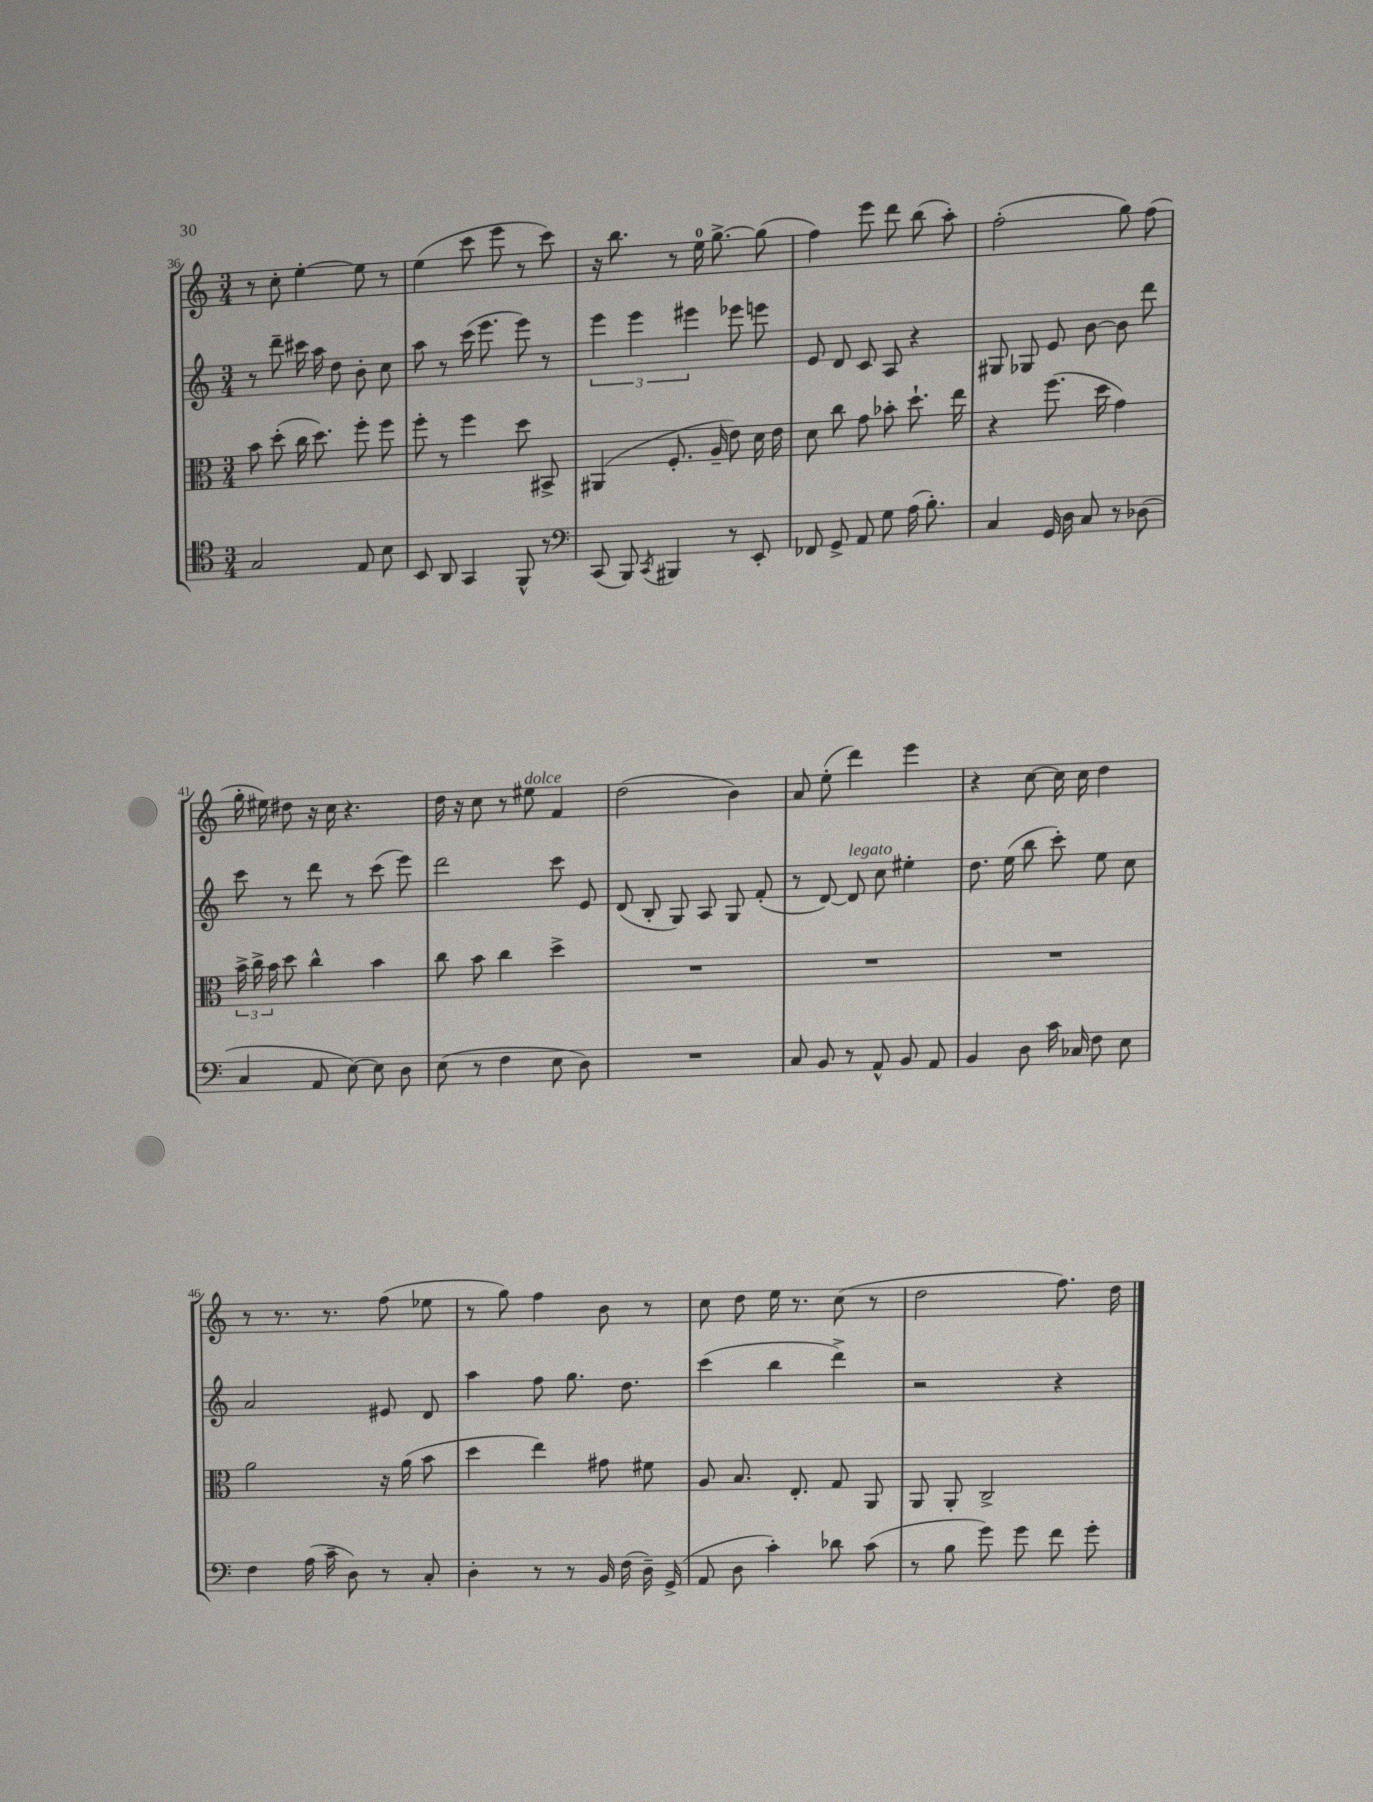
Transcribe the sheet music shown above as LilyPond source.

<<
\new StaffGroup <<
\new Staff = "s0" {
    \clef treble \key c \major \numericTimeSignature \time 3/4
    \autoBeamOff r8 c''8-. e''4~-. e''8 r8 |
    e''4( c'''8 e'''8 r8 c'''8) |
    r16 b''8. r8 e''16-0 g''8.~-> g''8( |
    f''4) e'''8 d'''8 b''8( a''8-.) |
    f''2-.( g''8) f''8( |
    g''16-. eis''16) dis''8 r16 c''16 r4. |
    d''16 r16 c''8 r8 eis''8^\markup { \italic "dolce" } f'4 |
    d''2( b'4) |
    a'8 e''8-.( d'''4) e'''4 |
    r4 c''8~ c''16 c''16 d''4 |
    r8 r8. r8. f''8( ees''8 |
    r8 g''8) f''4 b'8 r8 |
    c''8 d''8 e''16 r8. c''8( r8 |
    d''2 f''8.) d''16 \bar "|." |
}
\new Staff = "s1" {
    \clef treble \key c \major \numericTimeSignature \time 3/4
    \autoBeamOff r8 d'''8-- cis'''16 a''16 d''8 b'8-. c''8 |
    a''8 r8 c'''16( e'''8. e'''8) r8 |
    \tuplet 3/2 { e'''4 e'''4 eis'''4 } ees'''8 e'''8 |
    e'8 d'8 c'8 a8 r4 |
    gis8 ges8 e'8 b'8~ b'8 d'''8 |
    c'''8 r8 d'''8 r8 c'''8( e'''8) |
    d'''2 c'''8 e'8 |
    d'8( b8-. g8) a8 g8 f'8-.( |
    r8 d'8~) d'8^\markup { \italic "legato" } c''8 eis''4-. |
    d''8. e''16( b''8 c'''8-.) e''8 c''8 |
    a'2 eis'8 d'8 |
    a''4 f''8 g''8. d''8. |
    c'''4( b''4 d'''4->) |
    r2 r4 \bar "|." |
}
\new Staff = "s2" {
    \clef alto \key c \major \numericTimeSignature \time 3/4
    \autoBeamOff b'8 d''8-.( c''16 d''8.) f''8-. f''8 |
    f''8-. r8 f''4 d''8 bis,8-> |
    ais,4( f8.-. a16-- e'8) d'16 e'16 |
    d'8 c''8 g'8 bes'8-. d''8.-! e''16 |
    r4 f''8.( d''16 g'4) |
    \tuplet 3/2 { b'16-> c''16-> b'16 } d''8 c''4-^ b'4 |
    c''8 b'8 c''4 d''4-> |
    R2. |
    R2. |
    R2. |
    a'2 r16 a'16( b'8 |
    d''4 e''4) gis'8 fis'8 |
    a8 b8. e8.-. g8 a,8 |
    a,8 a,8-. c2-> \bar "|." |
}
\new Staff = "s3" {
    \clef tenor \key c \major \numericTimeSignature \time 3/4
    \autoBeamOff g2 e8 b8 |
    b,8 a,8 g,4 f,8-^ r8 |
    \clef bass c,8( b,,8) \acciaccatura { c,8 } bis,,4 r8 e,8-. |
    fes,8 g,8-> a,8 g8 a16( b8.-.) |
    c4 g,16 d16 c8 r8 des8( |
    c4 a,8 e8~) e8 d8 |
    e8( r8 f4 e8 d8) |
    R2. |
    c8 b,8 r8 a,8-^ b,8 a,8 |
    b,4 d8 c'16 ces16 f8 e8 |
    f4 a16( c'16-- d8) r8 c8-. |
    d4-. r8 r8 b,16 f16( d16--) g,16->( |
    a,8 d8 c'4-.) des'8 c'8( |
    r8 b8 g'8) g'8 f'8 g'8-. \bar "|." |
}
>>
>>
\layout { \context { \Score currentBarNumber = #36 } }
